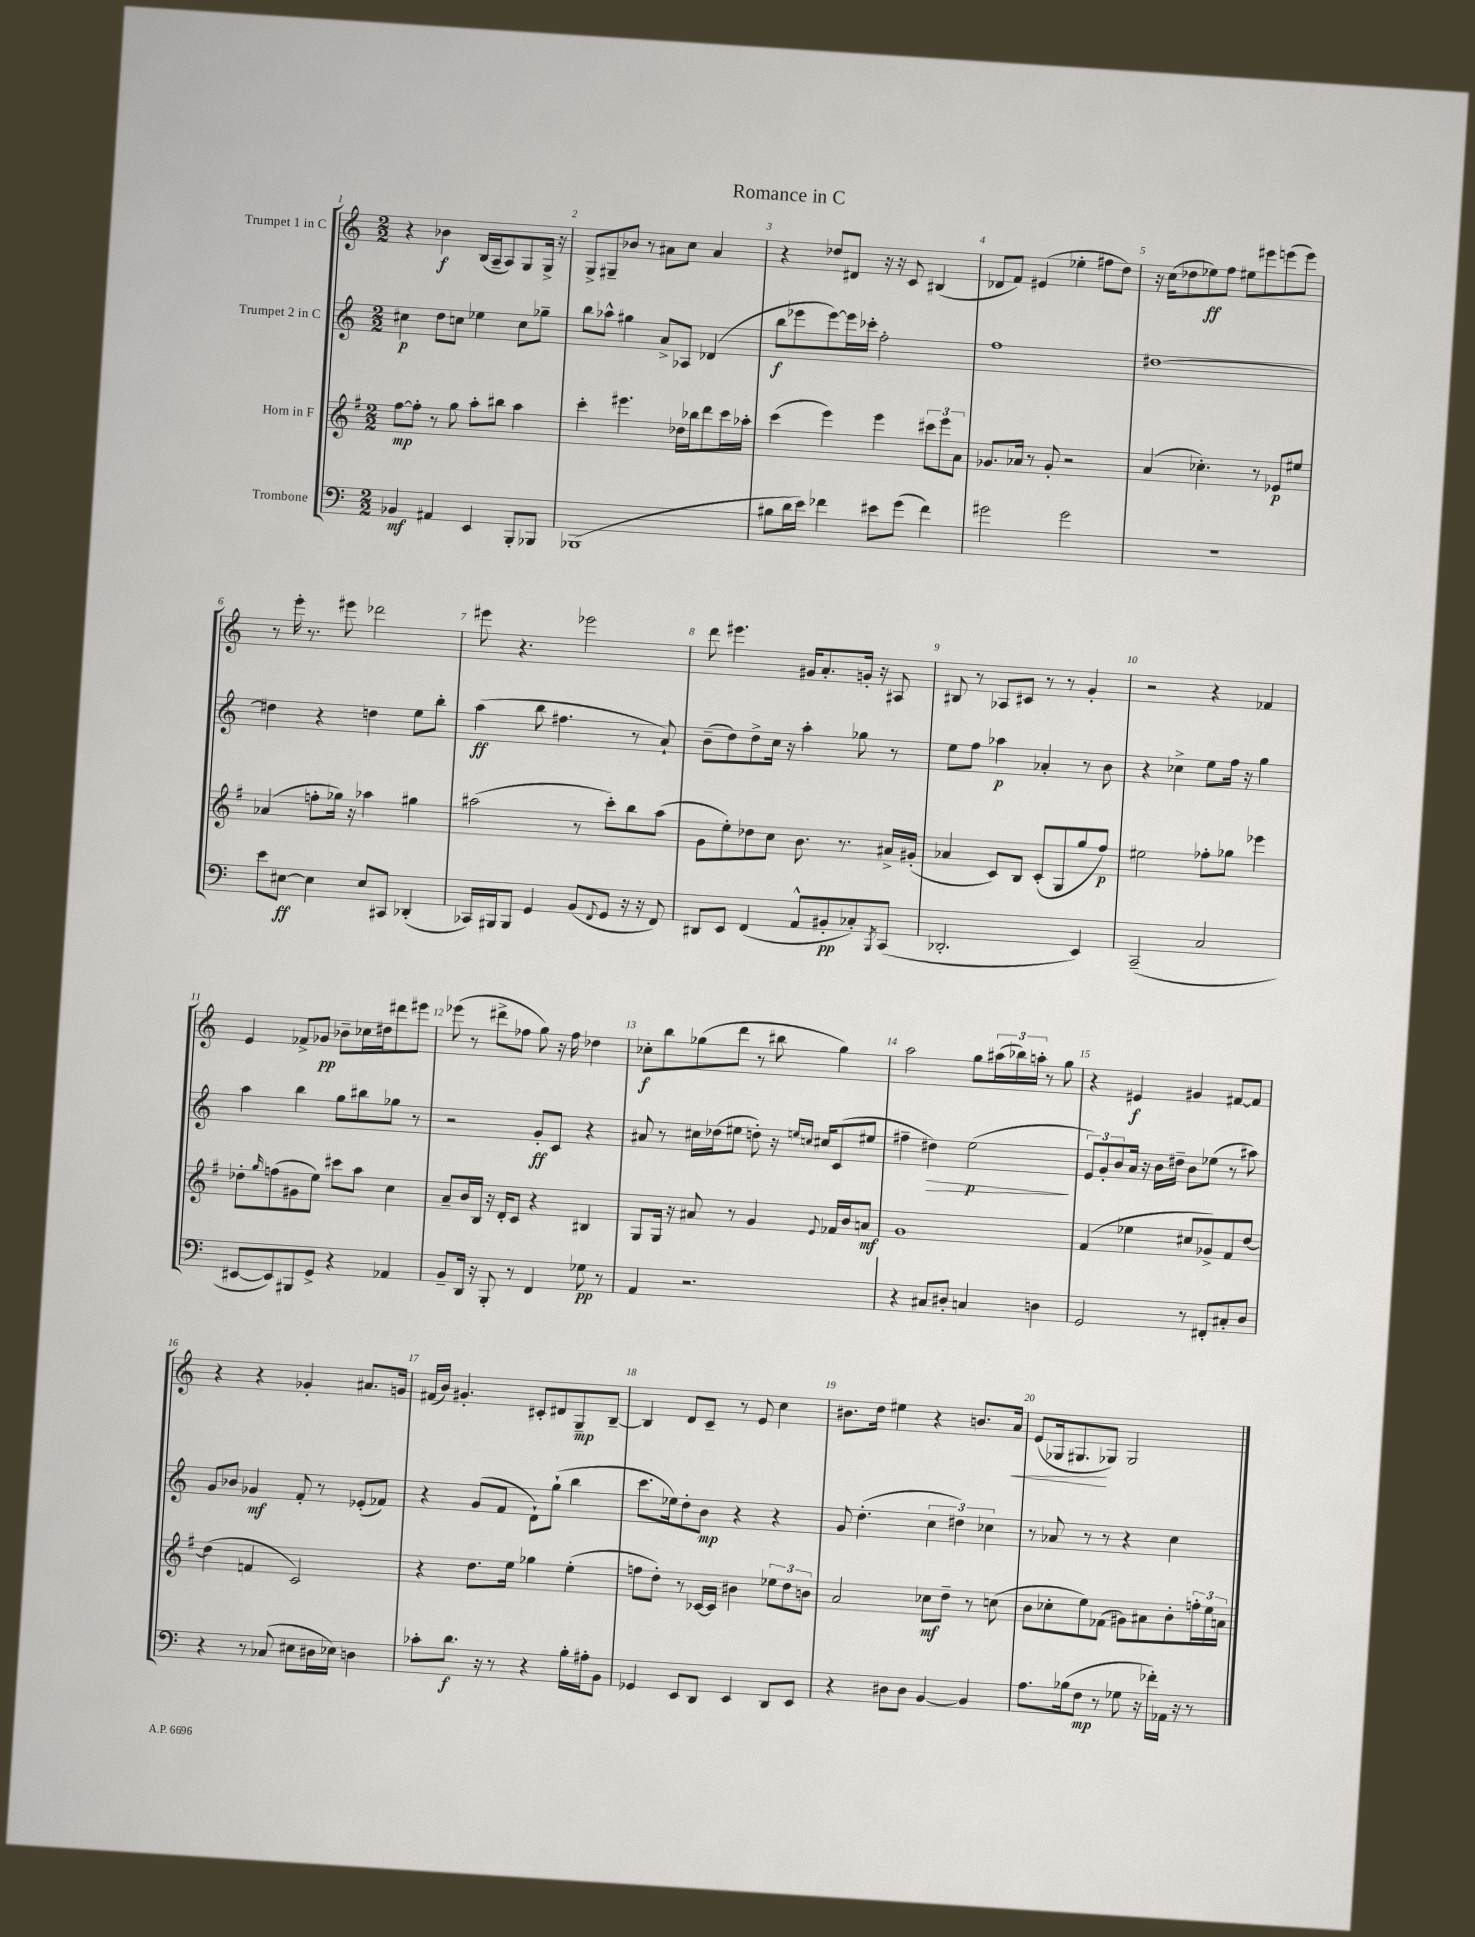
\header { title = "Romance in C" }
<<
\new StaffGroup <<
\new Staff = "s0" \with { instrumentName = "Trumpet 1 in C" } {
    \clef treble \key c \major \numericTimeSignature \time 2/2
    r4 bes'4\f b16( a16-- a8) g8 g16-> r16 |
    g8-> gis8-- bes'8 r8 ais'8 c''8 ais'4 |
    r4 des''8 dis'8 r16 r16 c'8 bis4( |
    des'8 f'8) eis'4( ees''4-. fis''8 d''8) |
    r16 c''16( des''8 ees''8\ff) f''8 eis''8 eis'''8 e'''8( e'''8) |
    r8 e'''16-. r8. eis'''8 des'''2 |
    eis'''8 r4. ees'''2 |
    d'''8 eis'''4. gis'16 a'8.-. g'16-. r16 ais8 |
    bis8 r8 aes8 cis'8 r8 r8 g'4-. |
    r2 r4 fes'4 |
    e'4 fes'8-> ges'8\pp bes'8-- ces''16 dis''16 dis'''8 eis'''8 |
    ees'''8( r8 dis'''8-> fes''8 g''8) r16 fes''16 des''4 |
    ces''8-.\f b''8 ges''8( d'''8 r8 bis''8 ges''4) |
    a''2 g''8 \tuplet 3/2 { ais''16( bes''16) a''16-. } r8 g''8 |
    r4 eis'4\f gis'4 fis'8~ fis'8 |
    r4 r4 ges'4-. ais'8. g'16 |
    fis'16( b'16) gis'4.-. cis'8-. dis'8 g8--\mp b8~-- |
    b4 d'8 c'8-- r8 e'8 c''4 |
    bis'8. d''16 eis''4 r4 b'8. a'16\< |
    e'8( ges16 gis8.\! ges8) ges2 \bar "|." |
}
\new Staff = "s1" \with { instrumentName = "Trumpet 2 in C" } {
    \clef treble \key c \major \numericTimeSignature \time 2/2
    cis''4\p d''8 c''8 ees''4 c''8 ges''8-- |
    b''8 aes''8-^ gis''4 a'8-> aes8 des'4( |
    b''8\f ees'''8 ees'''8~) ees'''16 ces'''16-. f''2-. |
    f''1 |
    dis''1~ |
    dis''4 r4 d''4 e''8 b''8-. |
    a''4\ff( b''8 fis''4. r8 a'8-!) |
    b'8--( d''8) d''8-> c''16 r16 a''4-. ges''8 r8 |
    e''8 f''8 aes''4\p aes'4-. r8 b'8 |
    r4 ces''4-> e''8 f''16 r16 g''4 |
    a''4 b''4 g''8 bis''8 ges''8 r8 |
    r2 g'8-.\ff c'8 r4 |
    ais'8 r8 cis''16 des''16( eis''8 d''8-.) r16 \grace { e''16 c''16 } cis''16 c'8( eis''8 |
    fis''4-- dis''4\>) e''2\p\!( |
    \tuplet 3/2 { e'8) g'8-. b'8 } a'16 r16 b'16 dis''16-- b'8 ees''8( r8 ais''8) |
    g'8 bes'8 ges'4\mf f'8-. r8 ees'8-.( fes'8) |
    r4 g'8( f'8 d'8-!) g''8-!( b''4 |
    c'''8. ees''16) d''8-. b'8\mp r4 r4 |
    g'8 d''4.-.( \tuplet 3/2 { c''4 dis''4) ces''4 } |
    r8 aes'8 r8 r8 r4 c''4 \bar "|." |
}
\new Staff = "s2" \with { instrumentName = "Horn in F" } {
    \clef treble \key g \major \numericTimeSignature \time 2/2
    fis''8~\mp fis''8-. r8 g''8 a''8-. bis''8 a''4 |
    c'''4-. eis'''4. des''16 bes''16 d'''8 c'''16 aes''16-. |
    c'''4( e'''4) e'''4 \tuplet 3/2 { cis'''8 e'''8 a'8 } |
    ges'8. aes'16 r8 ges'8-. r2 |
    a'4( ces''4.-.) r8 ees'8\p eis''8 |
    aes'4( f''8-. ges''16) r16 aes''4 gis''4 |
    ais''2( r8 c'''8-.) b''8 ais''8( |
    g'8 e''8-.) des''8 c''8 b'8. r8. ais'16-> gis'16-.( |
    aes'4 c'8) b8 c'8-.( g8 g''8 fis''8\p) |
    eis''2 fes''8-. ges''8 ees'''4 |
    des''8-. \grace { g''16 } f''8( gis'8 e''8) cis'''8 a''8 c''4 |
    a'8-- b'16 b16 r16 d'16-. c'8 r4 bis4 |
    g8 g16 r16 ais'8 r8 g'4 \appoggiatura { e'8 } fes'16 b'16 a'8\mf |
    g'1 |
    fis'4( ees''4 cis''8 ges'8->) fis'8 d''8~ |
    d''4( f'4 c'2) |
    r4 d''8. e''16 ges''4 e''4-.( |
    f''8 d''8-.) r8 ces'16~ ces'16 bis'4 \tuplet 3/2 { ees''8 d''8 b'8 } |
    a'2 ces''8\mf d''8-- r8 c''8( |
    b'8 ces''8-. e''8) fes'8( gis'8) ais'8 b'8-. \tuplet 3/2 { f''16-. e''16 a'16 } \bar "|." |
}
\new Staff = "s3" \with { instrumentName = "Trombone" } {
    \clef bass \key c \major \numericTimeSignature \time 2/2
    bes,4\mf ais,4 e,4 b,,8-. bes,,8 |
    bes,,1( |
    bis8 d'16 e'16) fes'4 eis'8 g'8( fes'4) |
    gis'2 gis'2 |
    R1 |
    e'8 eis8~\ff eis4 eis8 cis,8 des,4-.( |
    ces,16) bis,,16 bis,,8 g,4 b,8( \appoggiatura { f,8 } g,8 r16 r16 f,8) |
    dis,8 e,8 f,4( a,8-^ bis,8-.\pp ces8-.) \acciaccatura { b,,8 } c,8( |
    des,2.-. e,4) |
    c,2--( c2 |
    eis,8~ eis,8) bis,,8 g,8-> r4 aes,4 |
    b,8-- d,16 r16 b,,8-. r8 f,4 ges8\pp r8 |
    a,4 r2. |
    r4 cis8 dis8-. c4 d4 |
    g,2 r8 fis,8-. cis8-. d8 |
    r4 r8 ces8( eis8 dis16 ees16) d4 |
    ces'8-. d'8.\f r16 r8 r4 b16-. ais16-. b,8 |
    ges,4 e,8 d,8 e,4 d,8 e,8 |
    r4 dis8 dis8 b,4~ b,4 |
    a8. bes16( f8\mp r8 ges8 r16 fes'16-.) aes,16 r16 r8 \bar "|." |
}
>>
>>
\layout { \context { \Score \override BarNumber.break-visibility = ##(#f #t #t) barNumberVisibility = #all-bar-numbers-visible } }
